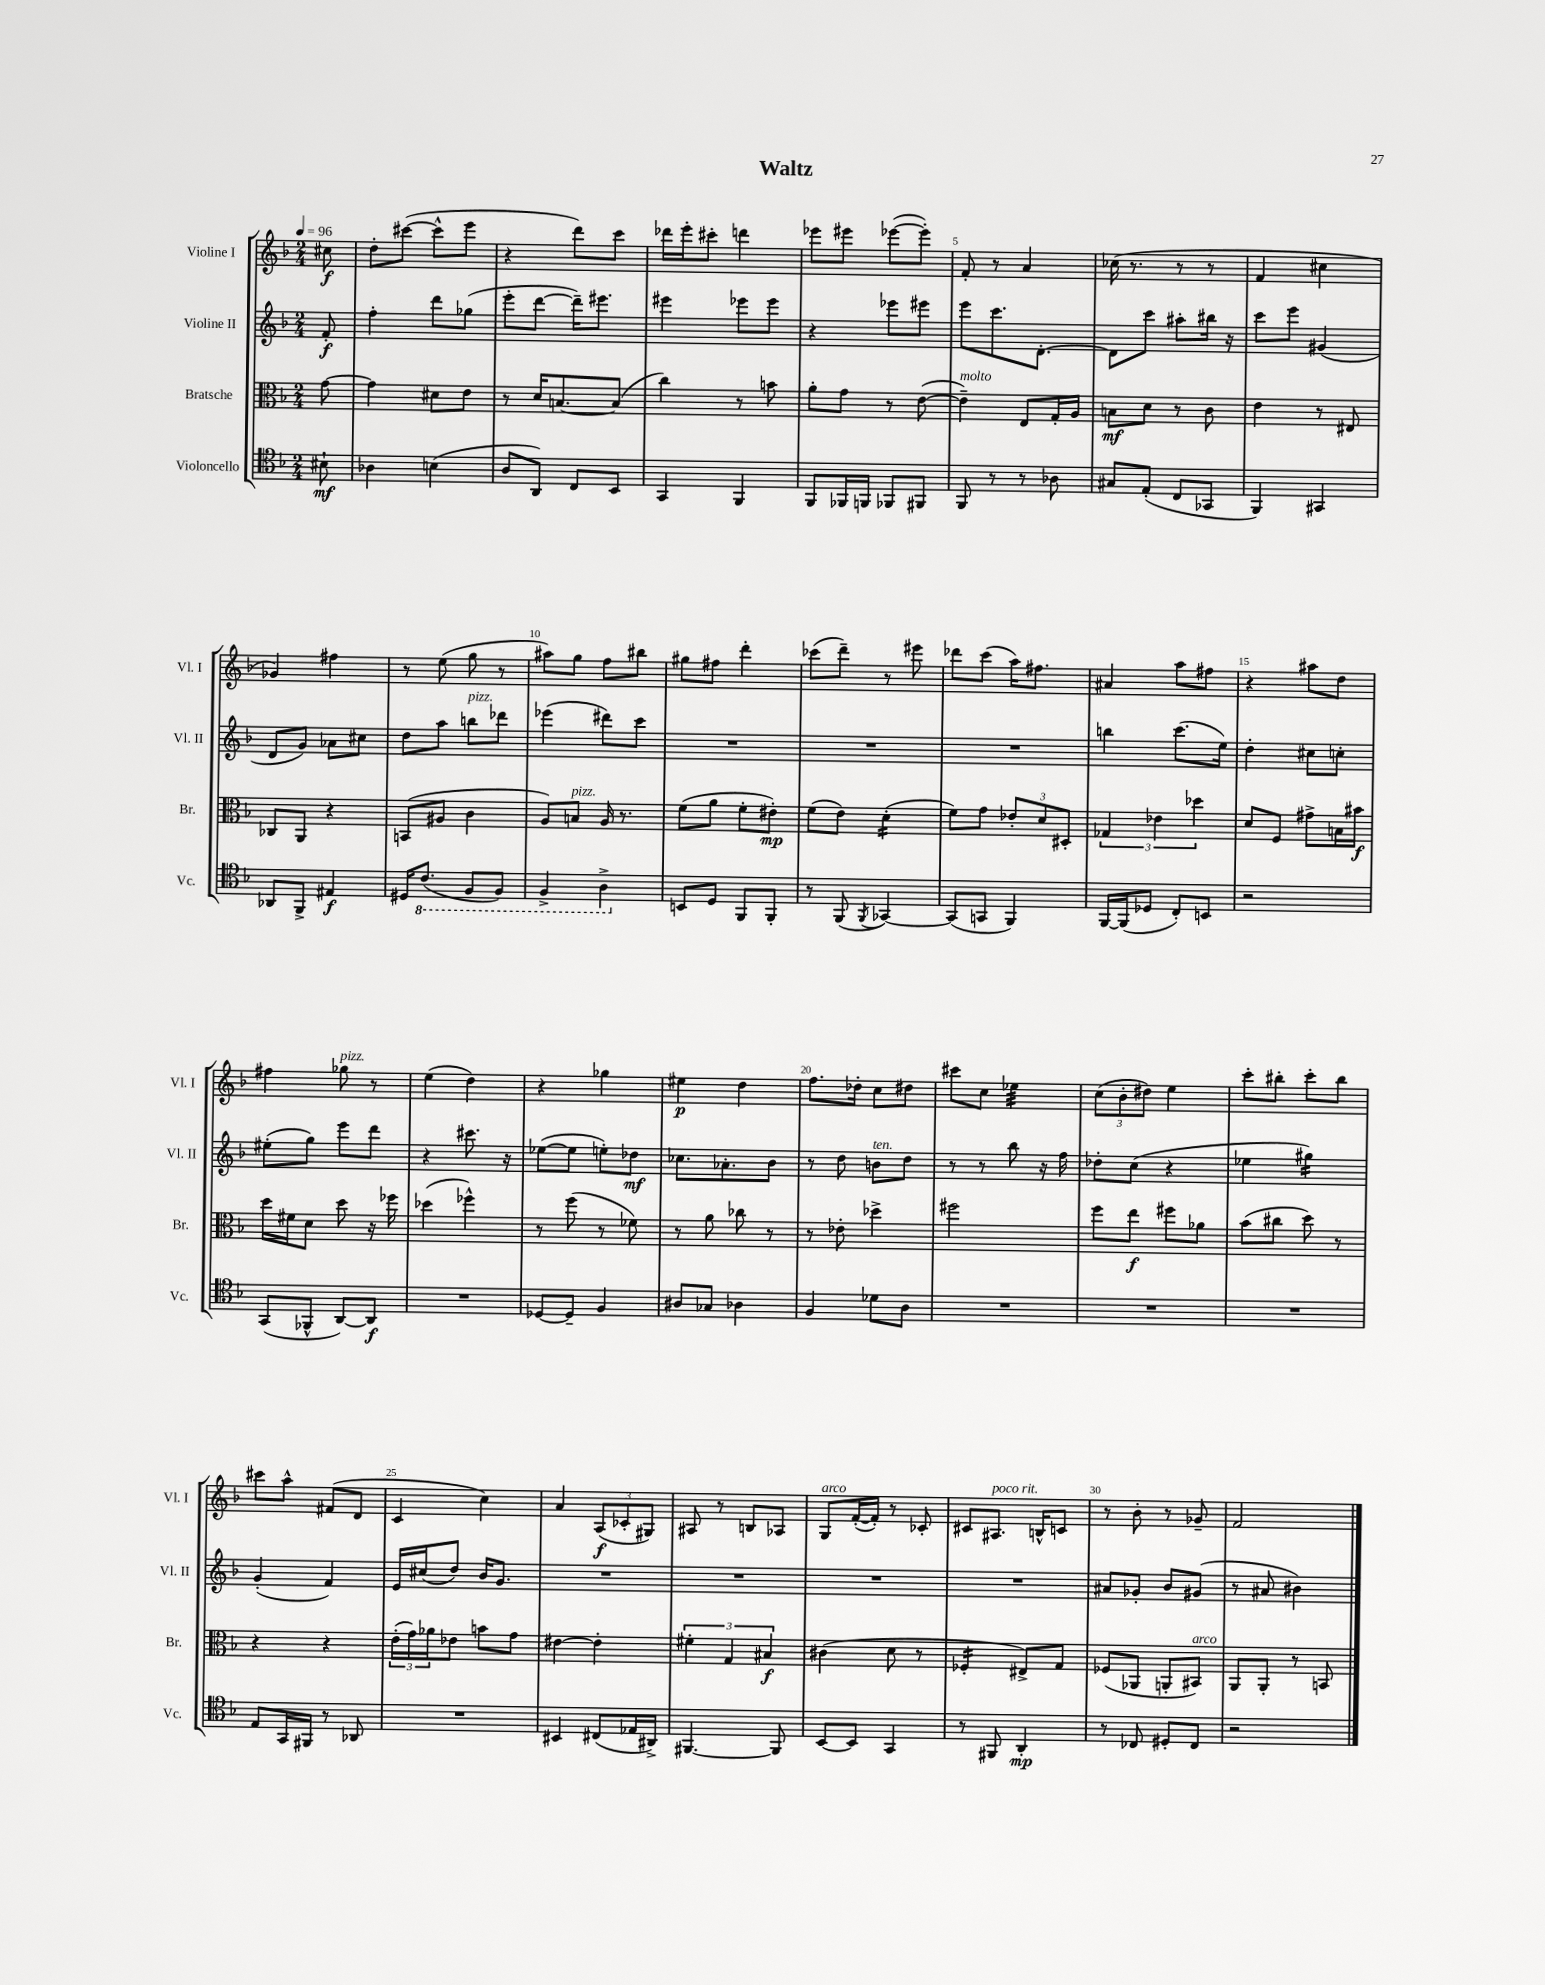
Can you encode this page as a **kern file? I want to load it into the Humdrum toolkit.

**kern	**kern	**kern	**kern
*staff4	*staff3	*staff2	*staff1
*clefC4	*clefC3	*clefG2	*clefG2
*k[b-]	*k[b-]	*k[b-]	*k[b-]
*M2/4	*M2/4	*M2/4	*M2/4
*MM96	*MM96	*MM96	*MM96
8B#`	[8g	8f'	8cc#
=	=	=	=
4A-	4g]	4ff'	8dd'
.	.	.	([8ccc#
(4B	8d#	8ddd	8ccc#^^]
.	8e	(8gg-	8eee
=	=	=	=
8A	8r	8eee'	4r
8AA)	16d	[8ddd	.
.	[8.B	.	.
8C	.	16ddd~])	8ddd)
.	.	8.eee#	.
8BB-	(8B]	.	8ccc
=	=	=	=
4GG	4cc)	4eee#	16ddd-
.	.	.	16eee'
.	.	.	8ccc#'
4FF	8r	8eee-	4ddd
.	8b	8eee-	.
=	=	=	=
8FF	8a'	4r	8eee-
16FF-	8g	.	8eee#
16FF	.	.	.
8FF-	8r	8eee-	([8eee-
8FF#	([8e	8eee#	8eee-'])
=	=	=	=
8FF	4e~])	8eee	8f'
8r	.	8.ccc	8r
8r	8E	.	4a
.	.	[8.d'	.
8A-	16G'	.	.
.	16A	.	.
=	=	=	=
8G#	8B	8d]	(16cc-
.	.	.	8.r
(8E'	8d	8ccc	.
8C	8r	8aa#'	8r
8GG-	8c	16bb#	8r
.	.	16r	.
=	=	=	=
4FF)	4e	8ccc	4f
.	.	8eee	.
4GG#	8r	(4g#	4cc#
.	8E#	.	.
=	=	=	=
8AA-	8C-	8d	4g-)
8FF^	8AA	8g)	.
4E#	4r	8a-	4ff#
.	.	8cc#	.
=	=	=	=
16D#	(8BB	8dd	8r
(8.C	.	.	.
.	8A#	8aa	(8ee
8FF	4c	8bb	8gg
8FF)	.	8ddd-	8r
=	=	=	=
4FF^	8A)	(4eee-	8aa#)
.	8B	.	8gg
4AA^	16A	8ddd#)	8ff
.	8.r	.	.
.	.	8ccc	8bb#
=	=	=	=
8BB	(8f	2r	8gg#
8D	8a	.	8ff#
8FF	8f'	.	4ddd'
8FF'	8e#')	.	.
=	=	=	=
8r	(8f	2r	(8ccc-
(8FF	8e)	.	8ddd~)
8qFF	.	.	.
[4GG-)	(4d'	.	8r
.	.	.	8eee#
=	=	=	=
(8GG-]	8f)	2r	8ddd-
8GG	8g	.	(8ccc
4FF)	12e-'	.	16aa)
.	.	.	8.ff#
.	12d	.	.
.	12D#'	.	.
=	=	=	=
[16FF	6G-	4bb	4a#
(16FF]	.	.	.
8D-	.	.	.
.	6e-	.	.
8C')	.	(8.ccc	8aa
.	6dd-	.	.
8BB	.	.	8ff#
.	.	16ee)	.
=	=	=	=
2r	8d	4dd'	4r
.	8F	.	.
.	8g#^	8cc#	8aa#
.	16B	8cc'	8dd
.	16b#	.	.
=	=	=	=
(8GG	16dd	(8ee#'	4ff#
.	16f#	.	.
8FF-^^	8d	8gg)	.
[8AA)	8dd	8eee	8gg-
8AA]	16r	8ddd	8r
.	16ff-	.	.
=	=	=	=
2r	(4dd-	4r	(4ee
.	4ff-^^)	8.ccc#	4dd)
.	.	16r	.
=	=	=	=
[8D-	8r	([8ee-	4r
8D-~]	(8ff	8ee-]	.
4F	8r	8ee')	4gg-
.	8f-)	8dd-	.
=	=	=	=
8A#	8r	8.cc-	4ee#
8G-	8a	.	.
.	.	8.a-'	.
4A-	8cc-	.	4dd
.	8r	8b-	.
=	=	=	=
4F	8r	8r	8.ff
.	8e-'	8dd	.
.	.	.	16dd-'
8d-	4dd-^	8b	8cc
8A	.	8dd	8dd#
=	=	=	=
2r	2ff#	8r	8ccc#
.	.	8r	8cc
.	.	8bb-	4ee-
.	.	16r	.
.	.	16ff	.
=	=	=	=
2r	8ff	8dd-'	(12cc
.	.	.	12b-'
.	8ee	(8cc	.
.	.	.	12dd#)
.	8ff#	4r	4ee
.	8a-	.	.
=	=	=	=
2r	(8b-	4ee-	8ccc'
.	8cc#	.	8bb#'
.	8dd)	4gg#)	8ccc'
.	8r	.	8bb#
=	=	=	=
8E	4r	(4g'	8ccc#
16GG	.	.	8aa^^
16FF#	.	.	.
8r	4r	4f)	(8f#
8AA-	.	.	8d
=	=	=	=
2r	(24e'	16e	4c
.	24g)	.	.
.	.	(16cc#	.
.	24a-	.	.
.	8e-	8dd)	.
.	8b	16b-	4cc)
.	.	8.g	.
.	8g	.	.
=	=	=	=
4BB#	[4e#	2r	4a
(8C#	4e#']	.	(12A
.	.	.	12c-'
16E-	.	.	.
.	.	.	12G#)
16AA#^)	.	.	.
=	=	=	=
[4.FF#	6f#'	2r	8A#
.	.	.	8r
.	6G	.	.
.	.	.	8B
.	6B#	.	.
8FF#]	.	.	8A-
=	=	=	=
[8BB-	(4c#	2r	8G
8BB-]	.	.	([16f'
.	.	.	16f'])
4GG	8d	.	8r
.	8r	.	8c-'
=	=	=	=
8r	4F-'	2r	8c#
8FF#	.	.	8.A#
4AA'	8E#^)	.	.
.	.	.	16B^^
.	8G	.	8c
=	=	=	=
8r	(8F-	8a#	8r
8C-	8AA-	8g-'	8b-'
8D#'	8AA'	8b-	8r
8C-	8BB#)	(8g#	8g-~
=	=	=	=
2r	8AA	8r	2f
.	8AA'	8a#	.
.	8r	4b#)	.
.	8BB	.	.
==	==	==	==
*-	*-	*-	*-
